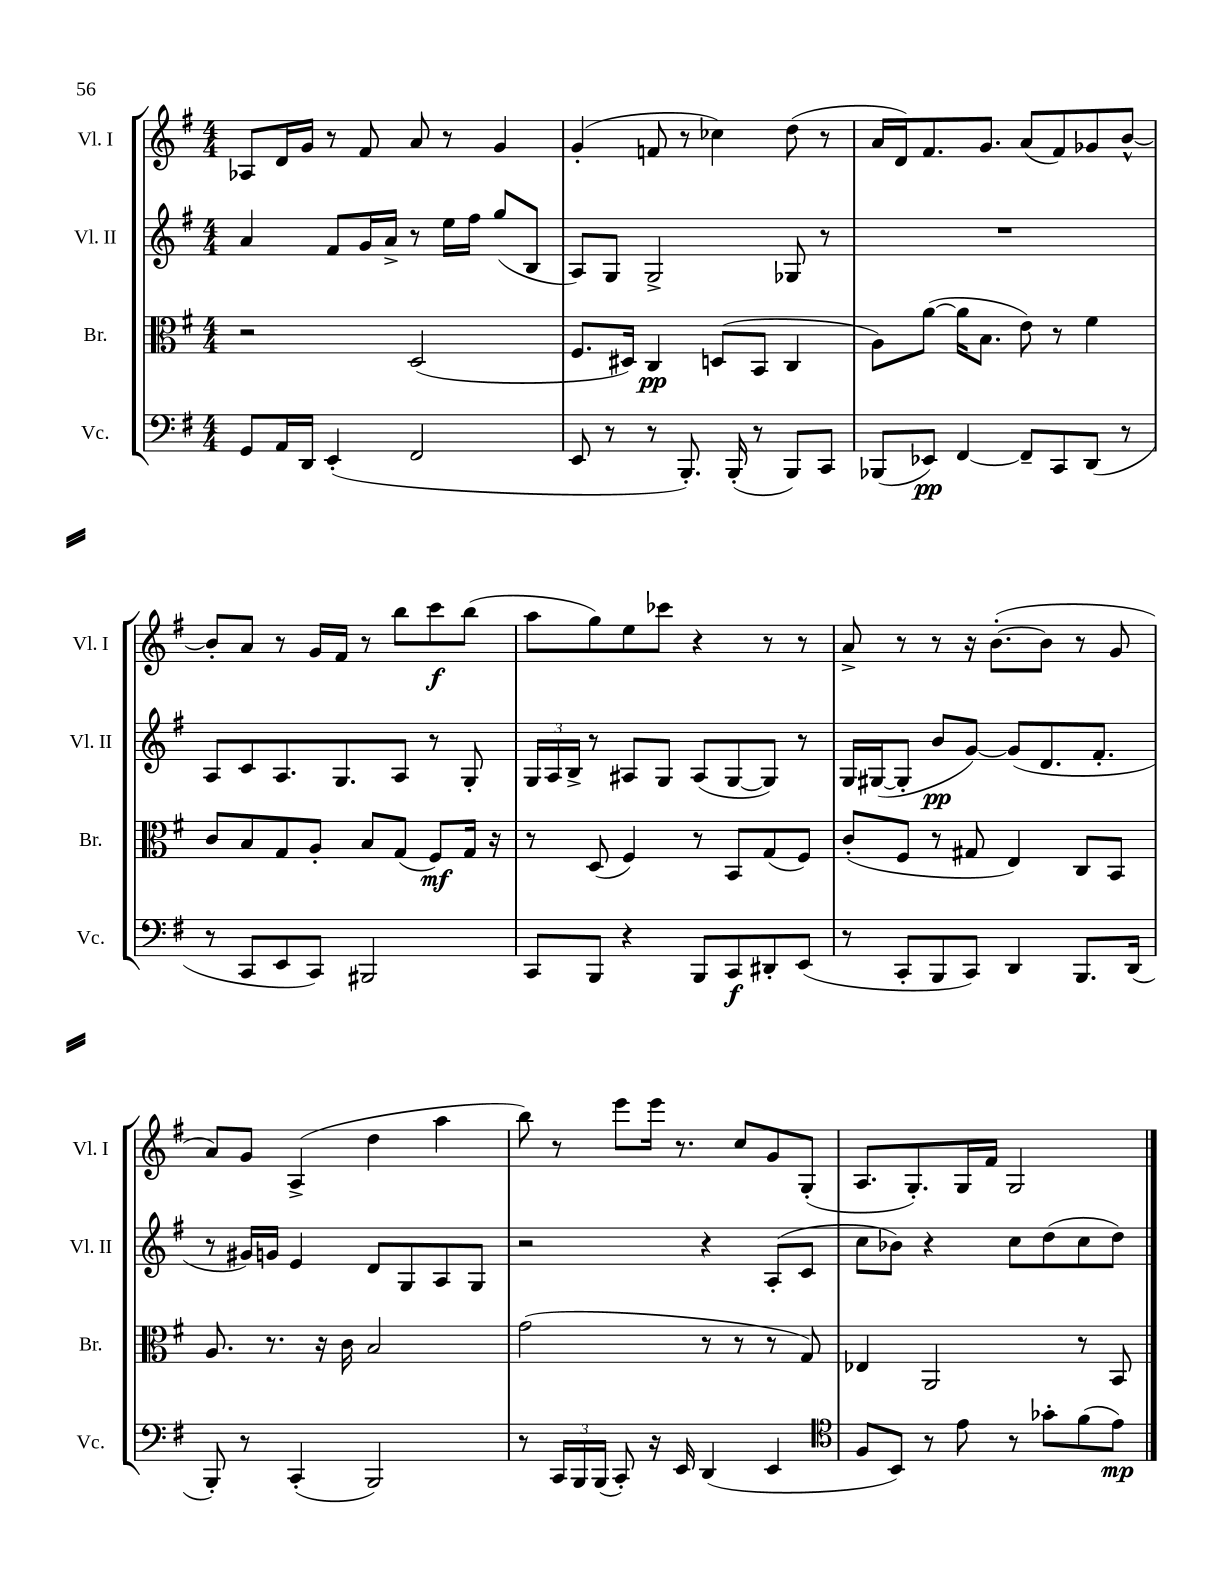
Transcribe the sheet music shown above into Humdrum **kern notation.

**kern	**dynam	**kern	**dynam	**kern	**dynam	**kern	**dynam
*part4	*part4	*part3	*part3	*part2	*part2	*part1	*part1
*staff4	*staff4	*staff3	*staff3	*staff2	*staff2	*staff1	*staff1
*I"Vc.	*	*I"Br.	*	*I"Vl. II	*	*I"Vl. I	*
*I'Vc.	*	*I'Br.	*	*I'Vl. II	*	*I'Vl. I	*
*clefF4	*	*clefC3	*	*clefG2	*	*clefG2	*
*k[f#]	*	*k[f#]	*	*k[f#]	*	*k[f#]	*
*M4/4	*	*M4/4	*	*M4/4	*	*M4/4	*
=16	=16	=16	=16	=16	=16	=16	=16
8GG/L	.	2r	.	4a/	.	8A-X/L	.
16AA/L	.	.	.	.	.	16d/L	.
16DD/JJ	.	.	.	.	.	16g/JJ	.
(4EE'/	.	.	.	8f#/L	.	8r	.
.	.	.	.	16g/L	.	8f#/	.
.	.	.	.	16a^/JJ	.	.	.
2FF#/	.	(2D/	.	8r	.	8a/	.
.	.	.	.	16ee\LL	.	8r	.
.	.	.	.	16ff#\JJ	.	.	.
.	.	.	.	(8gg/L	.	4g/	.
.	.	.	.	8B/J	.	.	.
=17	=17	=17	=17	=17	=17	=17	=17
8EE/	.	8.F#/L	.	8A/L)	.	(4g'/	.
8r	.	.	.	8G/J	.	.	.
.	.	16D#X/Jk)	.	.	.	.	.
8r	.	4C/	pp	2G^/	.	8fn/	.
8.BBB'/)	.	.	.	.	.	8r	.
.	.	(8Dn/L	.	.	.	4cc-X\)	.
(16BBB'/	.	.	.	.	.	.	.
8r	.	8BB/J	.	.	.	.	.
8BBB/L)	.	4C/	.	8G-X/	.	(8dd\	.
8CC/J	.	.	.	8r	.	8r	.
=18	=18	=18	=18	=18	=18	=18	=18
(8BBB-X/L	.	8A\L)	.	1r	.	16a/LL	.
.	.	.	.	.	.	16d/J)	.
8EE-X/J)	pp	([8a\J	.	.	.	8.f#/	.
[4FF#/	.	16a\KL]	.	.	.	.	.
.	.	8.B\J	.	.	.	8.g/J	.
8FF#~/L]	.	8e\)	.	.	.	(8a/L	.
8CC/	.	8r	.	.	.	8f#/)	.
(8DD/J	.	4f#\	.	.	.	8g-X/	.
8r	.	.	.	.	.	[8b^^/J	.
!!LO:LB:g=z
=19	=19	=19	=19	=19	=19	=19	=19
8r	.	8c/L	.	8A/L	.	8b'/L]	.
8CC/L	.	8B/	.	8c/	.	8a/J	.
8EE/	.	8G/	.	8.A/	.	8r	.
8CC/J)	.	8A'/J	.	.	.	16g/LL	.
.	.	.	.	8.G/	.	16f#/JJ	.
2BBB#X/	.	8B/L	.	.	.	8r	.
.	.	(8G/J	.	8A/J	.	8bb\L	.
.	.	8F#/L)	mf	8r	.	8ccc\	f
.	.	16G/Jk	.	8G'/	.	(8bb\J	.
.	.	16r	.	.	.	.	.
=20	=20	=20	=20	=20	=20	=20	=20
8CC/L	.	8r	.	24G/LL	.	8aa\L	.
.	.	.	.	24A/	.	.	.
.	.	.	.	24B^/JJ	.	.	.
8BBB/J	.	(8D/	.	8r	.	8gg\)	.
4r	.	4F#/)	.	8A#X/L	.	8ee\	.
.	.	.	.	8G/J	.	8ccc-X\J	.
8BBB/L	.	8r	.	(8A#/L	.	4r	.
8CC/	f	8BB/L	.	[8G/	.	.	.
8DD#X'/	.	(8G/	.	8G/J])	.	8r	.
(8EE/J	.	8F#/J)	.	8r	.	8r	.
=21	=21	=21	=21	=21	=21	=21	=21
8r	.	(8c'/L	.	16G/LL	.	8a^/	.
.	.	.	.	([16G#X/J	.	.	.
8CC'/L	.	8F#/J	.	8G#'/J]	.	8r	.
8BBB/	.	8r	.	8b/L	pp	8r	.
8CC/J)	.	8G#X/	.	[8g/J)	.	16r	.
.	.	.	.	.	.	([8.b'\L	.
4DD/	.	4E/)	.	(8g/L]	.	.	.
.	.	.	.	8.d/	.	8b\J]	.
8.BBB/L	.	8C/L	.	.	.	8r	.
.	.	.	.	8.f#'/J	.	.	.
.	.	8BB/J	.	.	.	8g/	.
(16DD/Jk	.	.	.	.	.	.	.
!!LO:LB:g=z
=22	=22	=22	=22	=22	=22	=22	=22
8BBB'/)	.	8.A/	.	8r	.	8a/L)	.
8r	.	.	.	16g#X/LL)	.	8g/J	.
.	.	8.r	.	16gn/JJ	.	.	.
(4CC'/	.	.	.	4e/	.	(4A^/	.
.	.	16r	.	.	.	.	.
.	.	16c\	.	.	.	.	.
2BBB/)	.	2B/	.	8d/L	.	4dd\	.
.	.	.	.	8G/	.	.	.
.	.	.	.	8A/	.	4aa\	.
.	.	.	.	8G/J	.	.	.
=23	=23	=23	=23	=23	=23	=23	=23
8r	.	(2g\	.	2r	.	8bb\)	.
24CC/LL	.	.	.	.	.	8r	.
24BBB/	.	.	.	.	.	.	.
(24BBB/JJ	.	.	.	.	.	.	.
8CC'/)	.	.	.	.	.	8eee\L	.
16r	.	.	.	.	.	16eee\Jk	.
16EE/	.	.	.	.	.	8.r	.
(4DD/	.	8r	.	4r	.	.	.
.	.	8r	.	.	.	8cc/L	.
4EE/	.	8r	.	(8A'/L	.	8g/	.
.	.	8G/)	.	8c/J	.	(8G'/J	.
=24	=24	=24	=24	=24	=24	=24	=24
*clefC4	*	*	*	*	*	*	*
8F#/L	.	4E-X/	.	8cc\L	.	8.A/L	.
8BB/J)	.	.	.	8b-X\J)	.	.	.
.	.	.	.	.	.	8.G'/)	.
8r	.	2AA/	.	4r	.	.	.
8e\	.	.	.	.	.	16G/L	.
.	.	.	.	.	.	16f#/JJ	.
8r	.	.	.	8cc\L	.	2G/	.
8g-X'\L	.	.	.	(8dd\	.	.	.
(8f#\	.	8r	.	8cc\	.	.	.
8e\J)	mp	8BB/	.	8dd\J)	.	.	.
==	==	==	==	==	==	==	==
*-	*-	*-	*-	*-	*-	*-	*-
